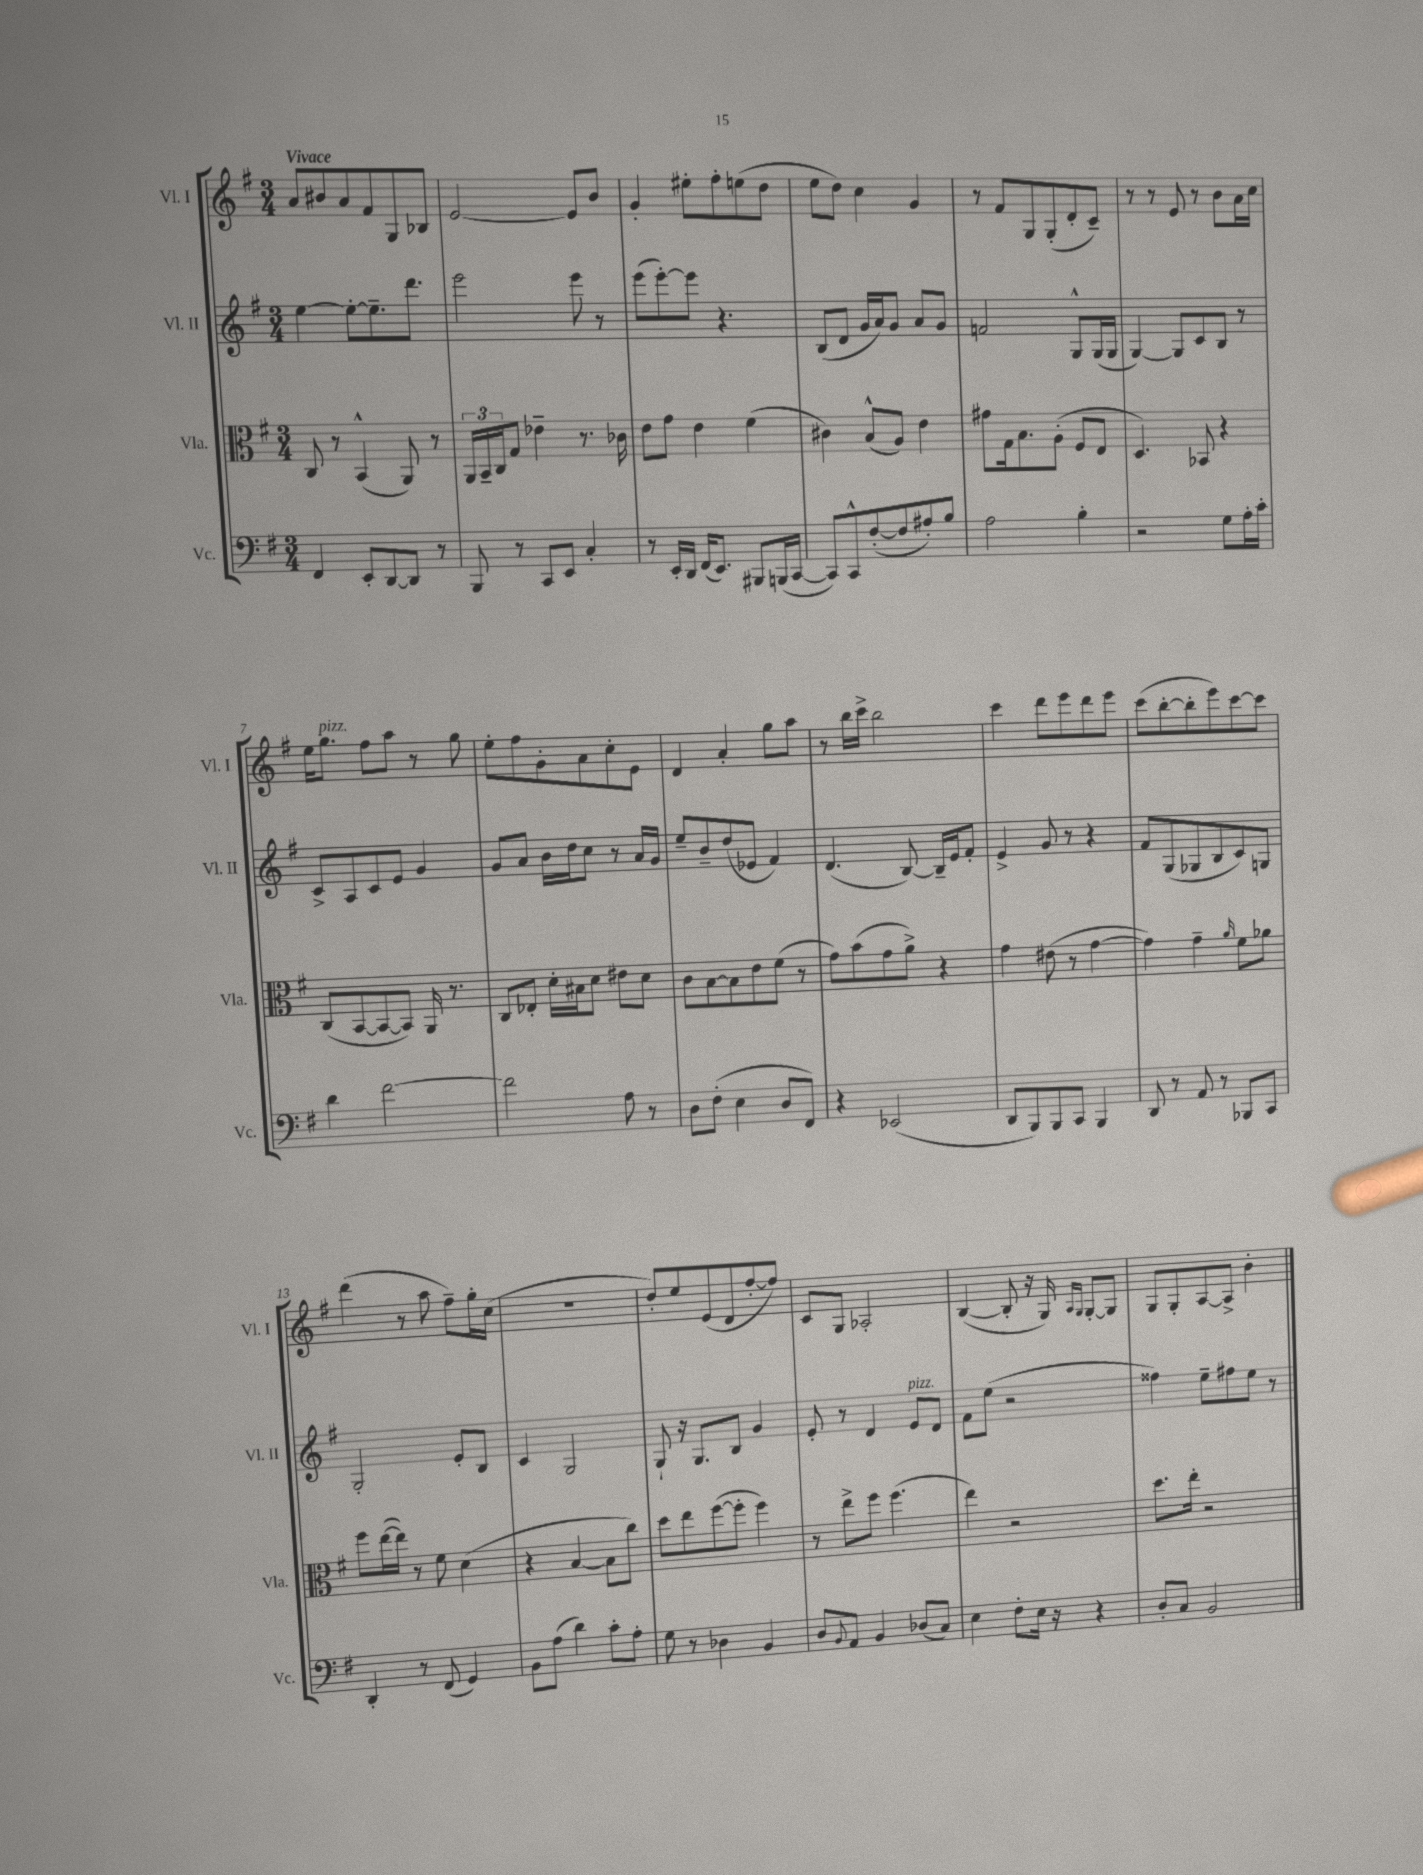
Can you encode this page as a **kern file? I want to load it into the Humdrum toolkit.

**kern	**kern	**kern	**kern
*part4	*part3	*part2	*part1
*staff4	*staff3	*staff2	*staff1
*I"Vc.	*I"Vla.	*I"Vl. II	*I"Vl. I
*I'Vc.	*I'Vla.	*I'Vl. II	*I'Vl. I
*clefF4	*clefC3	*clefG2	*clefG2
*k[f#]	*k[f#]	*k[f#]	*k[f#]
*M3/4	*M3/4	*M3/4	*M3/4
=1	=1	=1	=1
!	!	!	!LO:TX:a:B:t=Vivace
4FF#/	8C/	[4ee\	8a/L
.	8r	.	8b#X/
8EE'/L	(4BB^^/	8ee'\L_	8a/
[8DD/	.	8.ee~\]	8f#/
8DD/J]	8AA/)	.	8G/
.	.	8.ddd\J	.
8r	8r	.	8B-X/J
=2	=2	=2	=2
8BBB/	24AA/LL	2eee\	[2e/
.	24BB~/	.	.
.	24C/J	.	.
8r	8G/J	.	.
8CC/L	4e-X~\	.	.
8EE/J	.	.	.
4C'/	8.r	8eee\	8e/L]
.	.	8r	8b/J
.	16c-X\	.	.
=3	=3	=3	=3
8r	8e\L	(8eee\L	4g'/
16EE'/LL	8g\J	[8eee'\)	.
16DD/JJ	.	.	.
(16FF#/KL	4e\	8eee\J]	8ee#X'\L
8.EE/J)	.	.	.
.	.	4.r	8ff#'\
8BBB#X/L	(4f#\	.	(8een\
(16BBBn/L	.	.	8dd\J
[16CC/JJ	.	.	.
=4	=4	=4	=4
8CC/L])	4c#X\)	(8B/L	8ee\L
8CC^^/	.	8d/J	8dd\J)
([8F#'/	(8B^^/L	16g/LL	4cc\
.	.	16a/J)	.
8F#/]	8A/J)	8g/J	.
8A#X'/)	4e\	8a/L	4g/
8B/J	.	8g/J	.
=5	=5	=5	=5
2A\	8g#X\L	2fn/	8r
.	16G\k	.	8f#/L
.	8.B\	.	.
.	.	.	8G/
.	(8A'\J	.	(8G'/
4B'\	8F#/L	8G^^/L	8d'/
.	8E/J	(16G/L	8c~/J)
.	.	16G/JJ	.
=6	=6	=6	=6
2r	4.D/)	[4G/)	8r
.	.	.	8r
.	.	8G/L]	8e/
.	8BB-X/	8c/	8r
8G\L	4r	8B/J	8b\L
16A'\L	.	8r	16a\L
16c'\JJ	.	.	16cc\JJ
!!LO:LB:g=z
=7	=7	=7	=7
4d\	(8C/L	8c^/L	16ee\KL
!	!	!	!LO:TX:a:i:t=pizz.
.	.	.	8.gg\J
.	[8BB/	8A/	.
[2f#\	8BB/_	8c/	8ff#\L
.	8BB/J])	8e/J	8aa\J
.	16AA/	4g/	8r
.	8.r	.	.
.	.	.	8gg\
=8	=8	=8	=8
2f#\]	8C/L	8g/L	8ee'\L
.	8E-X'/J	8a/J	8ff#\
.	16d'\LL	16b\LL	8g'\
.	16B#X\J	16dd\J	.
.	8d\J	8cc\J	8a\
8A\	8e#X\L	8r	8cc'\
8r	8d\J	16a/LL	8e\J
.	.	16g/JJ	.
=9	=9	=9	=9
8D\L	8c\L	8ee~/L	4d/
(8F#'\J	[8B\	8b~/	.
4E\	8B\]	(8dd/	4a'/
.	8e\	8e-X/J	.
8D/L	(8f#\J	4f#/)	8gg\L
8FF#/J)	8r	.	8aa\J
=10	=10	=10	=10
4r	8g\L)	(4.d/	8r
.	(8b\	.	16bb\LL
.	.	.	16ccc^\JJ
(2EE-X/	8g\	.	2bb\
.	8a^\J)	[8B/)	.
.	4r	16B~/LL]	.
.	.	16e/J	.
.	.	8f#'/J	.
=11	=11	=11	=11
8DD/L	4g\	4e^/	4ccc\
8BBB/)	.	.	.
8BBB/	(8e#X\	8g/	8ddd\L
8CC/J	8r	8r	8eee\
4BBB/	[4g\	4r	8ddd\
.	.	.	8eee\J
=12	=12	=12	=12
8DD/	4g\])	8f#/L	(8ccc\L
8r	.	(8G/	[8bb'\
8AA/	4g~\	8G-X/	8bb'\]
8r	.	8B/	8eee\)
.	16qqa/	.	.
8BBB-X/L	8f#\L	8c/)	[8ccc\
8CC/J	8a-X\J	8Gn/J	8ccc\J]
!!LO:LB:g=z
=13	=13	=13	=13
4DD'/	8ff#\L	2G'/	(4ddd\
.	([16ee\L	.	.
.	16ee\JJ])	.	.
8r	8r	.	8r
(8FF#/	8f#\	.	8aa\
4GG/)	(4d\	8e'/L	8ff#~\L)
.	.	8B/J	16gg'\L
.	.	.	(16cc\JJ
=14	=14	=14	=14
8BB\L	4r	4c/	2.r
(8A\J	.	.	.
4d\)	[4B/	2G/	.
8c'\L	8B\L]	.	.
8A'\J	8cc\J)	.	.
=15	=15	=15	=15
8G\	8dd\L	8G`/	8dd'/L)
8r	8ee\	16r	8ee/
.	.	8.G/L	.
4D-X\	([8ff#\	.	(8e/
.	8ff#'\J]	8B/J	8d/
4BB/	4ff#\)	4g/	[8ff#'/
.	.	.	8ff#/J])
=16	=16	=16	=16
8D/L	8r	8e'/	8c/L
8qqBB/	.	.	.
8AA/J	8ee^\L	8r	8G/J
4BB/	8ff#\J	4d/	2A-X'/
.	(4.ff#\	.	.
!	!	!LO:TX:a:i:t=pizz.	!
(8D-X/L	.	8e/L	.
8C/J)	.	8d/J	.
=17	=17	=17	=17
4E\	4ee\)	8f#\L	([4B/
.	.	(8ee\J	.
8F#'\L	2r	2r	8B'/]
16E\Jk	.	.	16r
16r	.	.	16G/)
.	.	.	16qqA/LL
.	.	.	16qqG/JJ
4r	.	.	[8G'/L
.	.	.	8G/J]
=18	=18	=18	=18
8D'/L	8.dd\L	4ff##X\)	8G/L
8C/J	.	.	8G'/
.	16ee'\Jk	.	.
2BB/	2r	8ee~\L	[8A/
.	.	8ff#X\	8A^/J]
.	.	8ee\J	4b'\
.	.	8r	.
==	==	==	==
*-	*-	*-	*-
